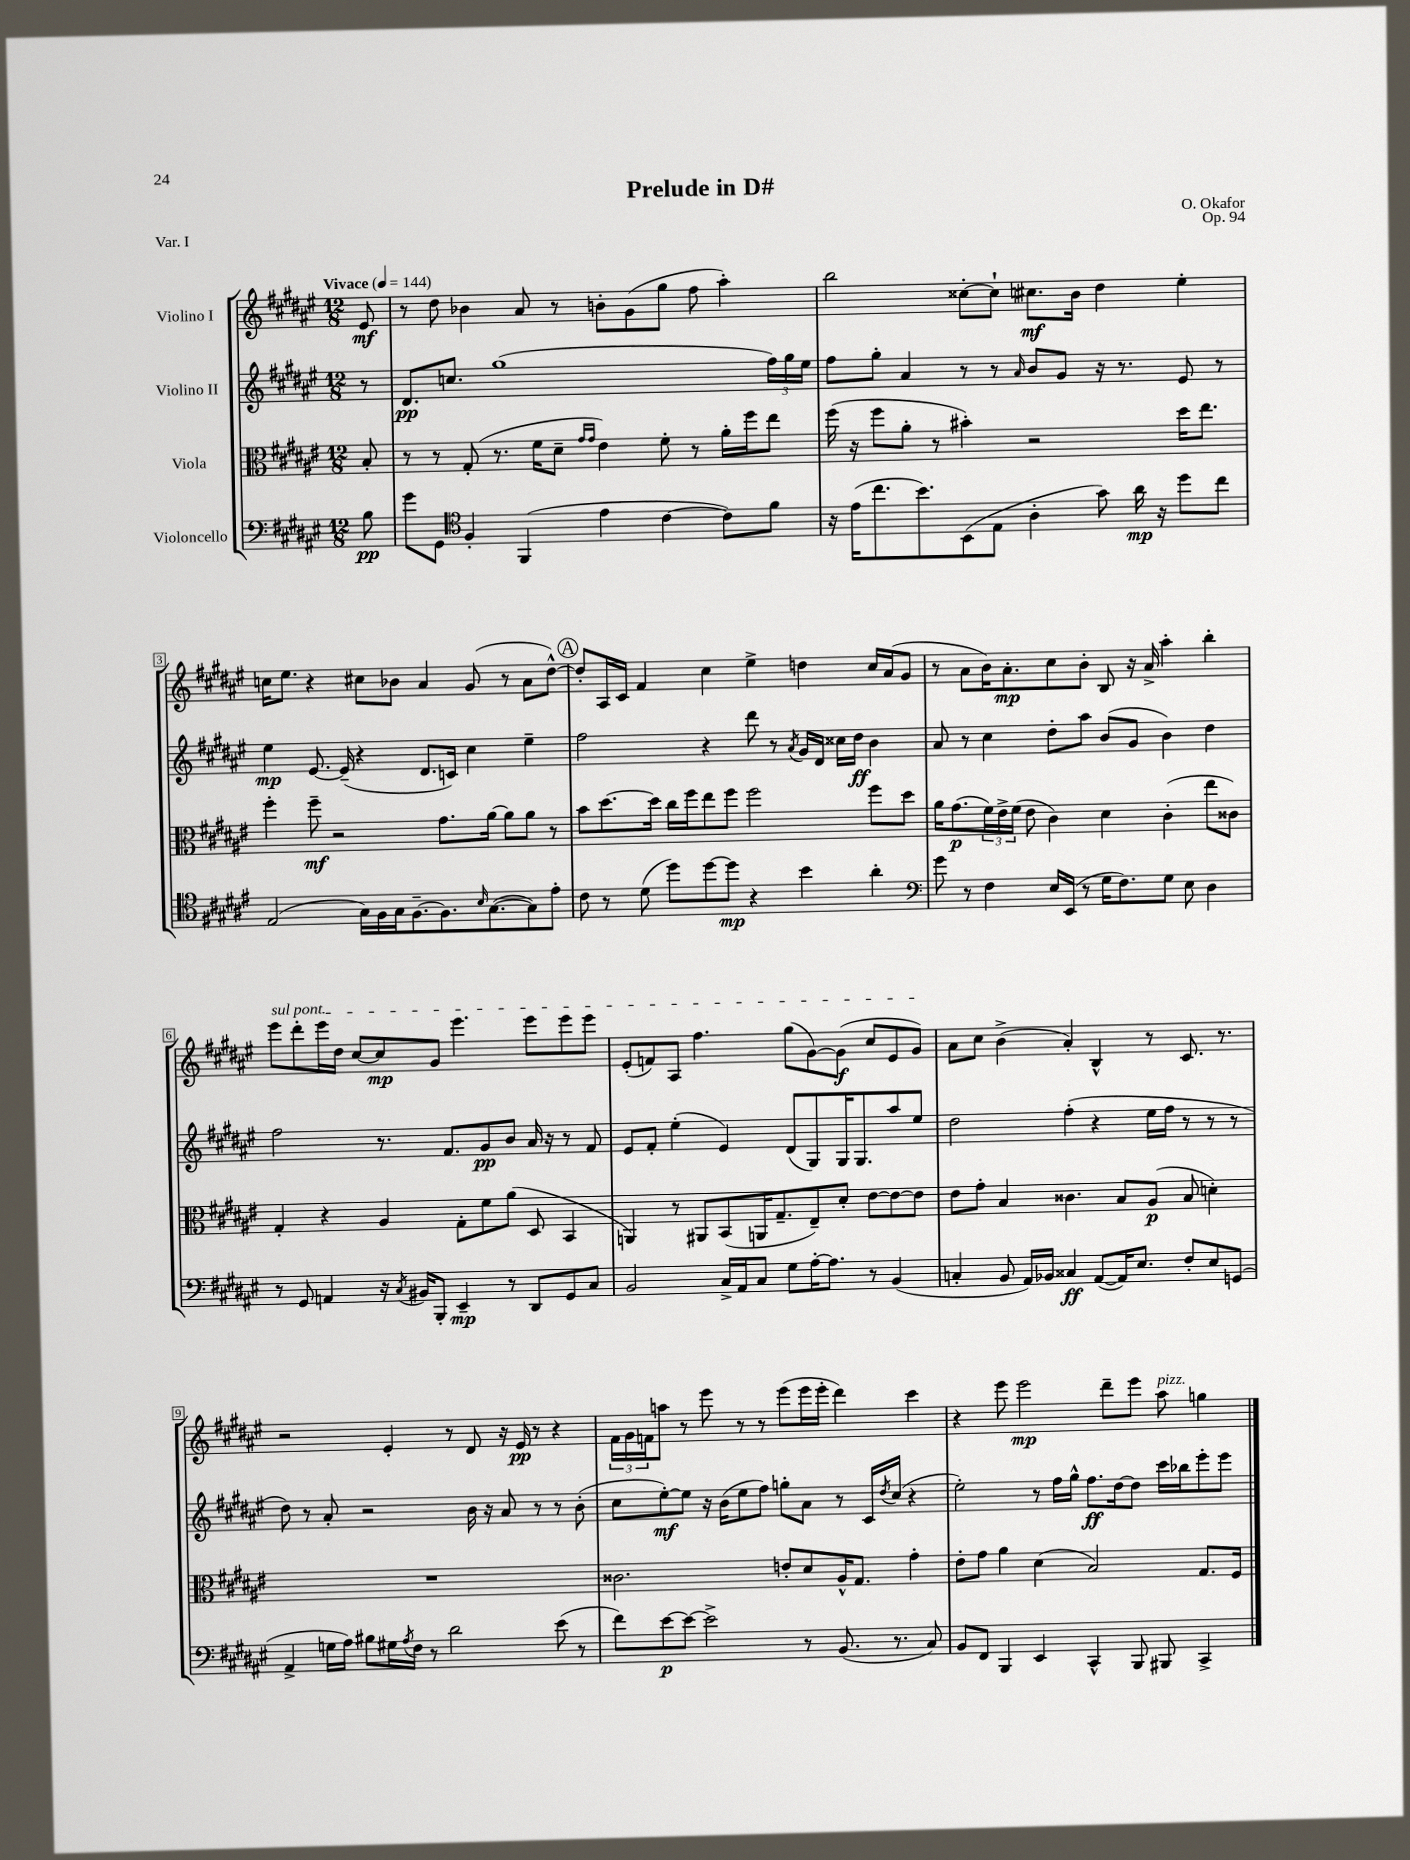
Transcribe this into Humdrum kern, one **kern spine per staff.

**kern	**kern	**kern	**kern
*staff4	*staff3	*staff2	*staff1
*clefF4	*clefC3	*clefG2	*clefG2
*k[f#c#g#d#a#e#]	*k[f#c#g#d#a#e#]	*k[f#c#g#d#a#e#]	*k[f#c#g#d#a#e#]
*M12/8	*M12/8	*M12/8	*M12/8
*MM144	*MM144	*MM144	*MM144
8B	8B'	8r	8e#
=	=	=	=
8g#	8r	8.d#	8r
8GG#	8r	.	8dd#
.	.	8.cc	.
*clefC4	*	*	*
4F#'	(8G#'	.	4b-
.	8.r	(1gg#	.
(4FF#	.	.	8a#
.	16f#	.	.
.	8d#~	.	8r
.	16qqg#	.	.
.	16qqg#	.	.
4e#	4e#)	.	8b'
.	.	.	(8g#
[4c#	8f#'	.	8gg#
.	8r	.	8ff#
8c#])	16a#'	.	4aa#')
.	16ff#	.	.
8f#	8ee#	24ff#)	.
.	.	24gg#	.
.	.	24ee#	.
=	=	=	=
16r	(16ff#	8ff#	2bb
(16e#	16r	.	.
8.cc#	8ff#	8gg#'	.
.	8a#'	4a#	.
8.b)	.	.	.
.	8r	.	.
(8BB	4b#')	8r	[8cc##'
8E#	.	8r	8cc##`]
.	.	16qqa#	.
4A#'	2r	8b	8.cc#
.	.	8g#	.
.	.	.	16b
8g#)	.	16r	4dd#
.	.	8.r	.
16a#	.	.	.
16r	.	.	.
8dd#	16dd#	8e#	4ee#'
.	8.ee#	.	.
8cc#	.	8r	.
=	=	=	=
(2E#	4ff#'	4ee#	16cc
.	.	.	8.ee#
.	8ff#~	[8.e#	4r
.	2r	.	.
.	.	(16e#~]	.
16G#)	.	4r	8cc#
16F#	.	.	.
16G#	.	.	8b-
[8.F#~	.	.	.
.	.	8.d#	4a#
8.F#]	8.g#	.	.
.	.	16c)	.
.	.	4cc#	(8g#
16qqB	.	.	.
([8.G#	[16a#	.	.
.	8a#]	.	8r
8G#])	8a#	4ee#~	8a#
8e#'	8r	.	[8dd#^^)
=	=	=	=
8c#	8b	2ff#	8dd#']
8r	[8.dd#	.	16A#
.	.	.	16c#
(8d#	.	.	4f#
.	16dd#]	.	.
8dd#)	16cc#	.	.
.	16ff#	.	.
[8dd#	8ee#	4r	4cc#
8dd#]	8ff#	.	.
4r	2ff#	8ddd#	4ee#^
.	.	8r	.
.	.	8qa#	.
4b	.	16g#	4dd
.	.	16d#	.
.	.	16cc##	.
.	.	16dd#	.
4a#'	8ff#	4b	16cc#
.	.	.	(16a#
.	8dd#	.	8g#
=	=	=	=
*clefF4	*	*	*
8g#	16a#	8a#	8r
.	(8.g#	.	.
8r	.	8r	8a#
4F#	24f#)	4cc#	16b)
.	24e#^	.	.
.	.	.	8.a#'
.	(24f#	.	.
.	8e#	.	.
16E#	4c#)	8dd#'	8cc#
(16EE#	.	.	.
8r	.	8aa#	8b'
16G#	4d#	(8b	8B
8.F#)	.	.	.
.	.	8g#	16r
.	.	.	16a#^
8G#	(4c#'	4b)	4aa#'
8E#	.	.	.
4D#	8ee#	4dd#	4bb'
.	8c##)	.	.
=	=	=	=
8r	4G#'	2ff#	8eee#
8GG#	.	.	8ddd#'
4AA	4r	.	16eee#
.	.	.	16dd#
.	.	.	[8cc#
16r	4A#	8.r	8cc#]
8qC#	.	.	.
16BB#	.	.	.
8BBB'	.	.	8g#
.	.	8.f#	.
4EE#~	8G#'	.	4.eee#
.	8f#	8g#	.
8r	(8a#	8b	.
8DD#	8D#	16a#	8eee#
.	.	16r	.
8GG#	4BB	8r	8eee#
8C#	.	8f#	8eee#
=	=	=	=
2BB	4AA)	8e#	(8e#'
.	.	8f#'	8f)
.	8r	(4ee#'	8A#
.	8AA#	.	4.ff#
16C#^	(8BB	4e#)	.
16AA#	.	.	.
8C#	16AA	.	.
.	8.G#~	.	.
8G#	.	(8d#	(8gg#
[16A#'	8E#~)	8G#)	[8g#)
8.A#]	.	.	.
.	8d#'	16G#	(8g#]
.	.	8.G#	.
8r	[8e#	.	8cc#
(4BB	8e#_	8aa#	8e#
.	8e#]	8ee#	8g#)
=	=	=	=
4C'	8e#	2dd#	8a#
.	8g#'	.	8cc#
8BB	4B	.	(4b^
16AA#)	.	.	.
16BB-	.	.	.
4C##	4.c##	(4ff#'	4a#')
([8AA#	.	4r	4B^^
16AA#])	8B	.	.
8.E#	.	.	.
.	(8A#	16ee#	8r
.	.	16ff#	.
8F#'	8B	8r	8.c#
8E#	4d')	8r	.
.	.	.	8.r
(8GG	.	8r	.
=	=	=	=
4AA#^	1.r	8dd#)	2r
.	.	8r	.
16G	.	8a#'	.
16A#)	.	.	.
8B#	.	2r	.
16G#	.	.	4e#'
8qA#	.	.	.
16F#	.	.	.
8r	.	.	.
2d#	.	.	8r
.	.	16b	8d#
.	.	16r	.
.	.	8a#	16r
.	.	.	16e#
.	.	8r	8r
(8e#	.	8r	4r
8r	.	(8b'	.
=	=	=	=
8f#)	2.c##	8cc#	24f#
.	.	.	24g#
.	.	.	24f
[8e#	.	[8ee#')	8aa
8e#_	.	8ee#]	8r
2e#^]	.	16r	8eee#
.	.	(16b	.
.	.	8ee#	8r
.	.	8ff#)	8r
.	8e'	8gg'	(8eee#
8r	8d#	8a#	16eee#
.	.	.	16eee#'
(8.BB	16A#^^	8r	4ddd#)
.	8.G#	.	.
.	.	16c#	.
.	.	8qdd#	.
8.r	.	(16cc#	.
.	4g#'	4r	4ccc#
8C#)	.	.	.
=	=	=	=
8BB	8e#'	2ee#')	4r
8FF#	8g#	.	.
4BBB	4a#	.	8eee#
.	.	.	2eee#
4EE#	(4d#	8r	.
.	.	16ff#	.
.	.	16gg#^^	.
4CC#^^	2B)	8.ff#	.
.	.	.	8ddd#~
.	.	[16dd#	.
8BBB	.	8dd#]	8eee#
8BBB#	.	16ccc#	8aa#
.	.	16bb-	.
4CC#^	8.G#	8eee#'	4gg
.	.	8eee#	.
.	16F#	.	.
==	==	==	==
*-	*-	*-	*-
